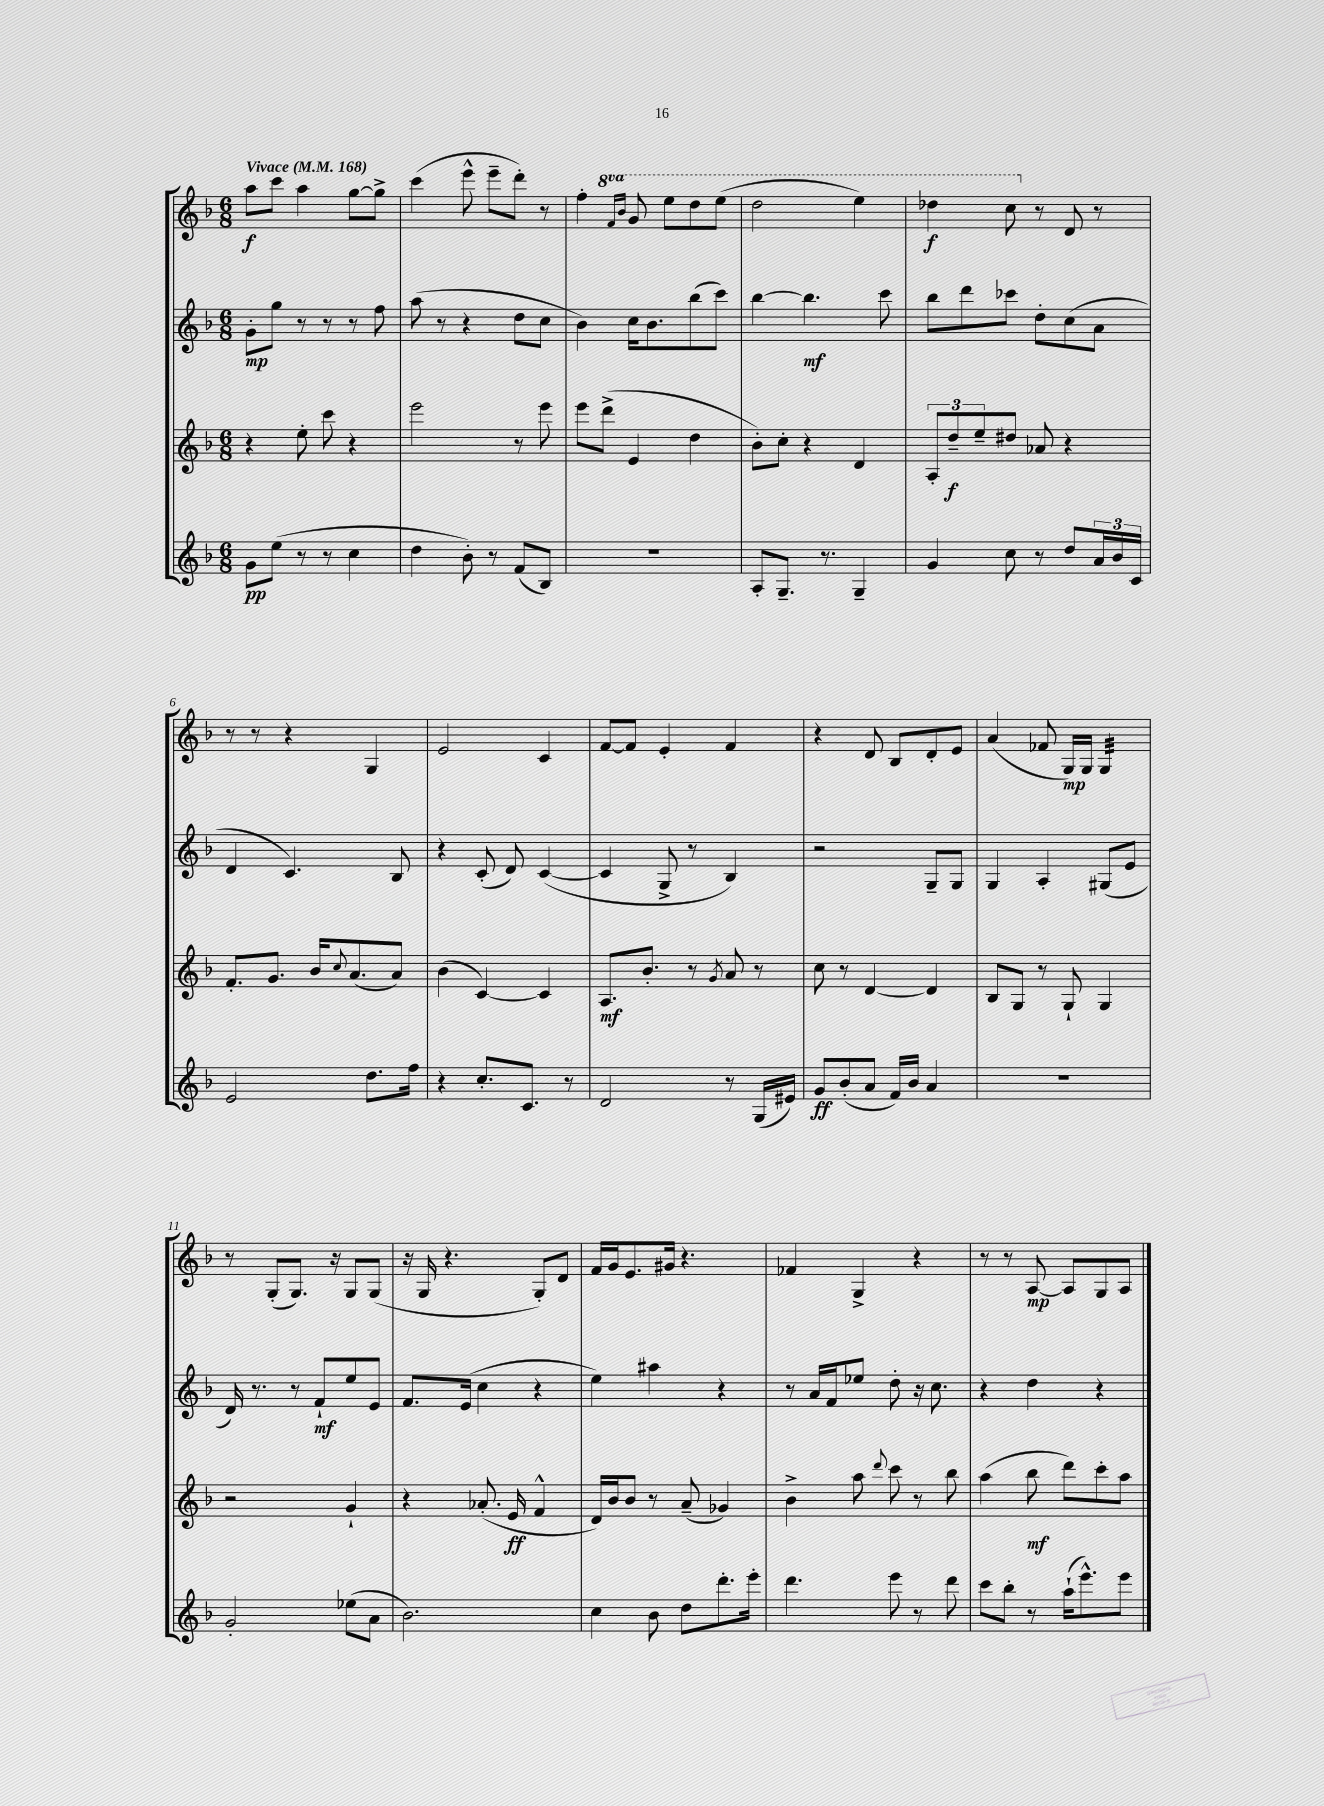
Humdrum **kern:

**kern	**kern	**kern	**kern
*staff4	*staff3	*staff2	*staff1
*clefG2	*clefG2	*clefG2	*clefG2
*k[b-]	*k[b-]	*k[b-]	*k[b-]
*M6/8	*M6/8	*M6/8	*M6/8
*MM168	*MM168	*MM168	*MM168
8g	4r	8g'	8aa
(8ee	.	8gg	8ccc
8r	8ee'	8r	4aa
8r	8ccc	8r	.
4cc	4r	8r	[8gg
.	.	8ff	8gg^]
=	=	=	=
4dd	2eee	(8aa	(4ccc
.	.	8r	.
8b-')	.	4r	8eee^^
8r	.	.	8eee~
(8f	8r	8dd	8ddd')
8B-)	8eee	8cc	8r
=	=	=	=
2.r	8eee	4b-)	4ff'
.	(8ddd^	.	.
.	.	.	16qqff
.	.	.	16qqbb-
.	4e	16cc	8gg
.	.	8.b-	.
.	.	.	8eee
.	4dd	(8bb-	8ddd
.	.	8ccc)	(8eee
=	=	=	=
8A'	8b-')	[4bb-	2ddd
8.G~	8cc'	.	.
.	4r	4.bb-]	.
8.r	.	.	.
4G~	4d	.	4eee)
.	.	8ccc	.
=	=	=	=
4g	12A'	8bb-	4ddd-
.	12dd~	.	.
.	.	8ddd	.
.	12ee~	.	.
8cc	8dd#	8ccc-	8ccc
8r	8a-	8dd'	8r
8dd	4r	(8cc	8d
24a	.	8a	8r
24b-	.	.	.
24c	.	.	.
=	=	=	=
2e	8.f'	4d	8r
.	.	.	8r
.	8.g	.	.
.	.	4.c)	4r
.	16b-	.	.
.	8qqcc	.	.
.	(8.a	.	.
8.dd	.	.	4G
.	8a)	8B-	.
16ff	.	.	.
=	=	=	=
4r	(4b-	4r	2e
8.cc'	[4c)	(8c'	.
.	.	8d)	.
8.c	.	.	.
.	4c]	([4c	4c
8r	.	.	.
=	=	=	=
2d	8.A	4c]	[8f
.	.	.	8f]
.	8.b-'	.	.
.	.	8G^	4e'
.	8r	8r	.
.	8qg	.	.
8r	8a	4B-)	4f
(16G	8r	.	.
16e#)	.	.	.
=	=	=	=
8g	8cc	2r	4r
(8b-'	8r	.	.
8a	[4d	.	8d
16f)	.	.	8B-
16b-	.	.	.
4a	4d]	8G~	8d'
.	.	8G	8e
=	=	=	=
2.r	8B-	4G	(4a
.	8G	.	.
.	8r	4A'	8f-
.	8G`	.	16G)
.	.	.	16G
.	4G	(8G#	4G
.	.	8e	.
=	=	=	=
2g'	2r	16d)	8r
.	.	8.r	.
.	.	.	(8G'
.	.	8r	8.G)
.	.	8f`	.
.	.	.	16r
(8ee-	4g`	8ee	8G
8a	.	8e	(8G
=	=	=	=
2.b-)	4r	8.f	16r
.	.	.	16G
.	.	.	4.r
.	.	(16e	.
.	(8.a-'	4cc	.
.	16e	.	.
.	4f^^	4r	8G')
.	.	.	8d
=	=	=	=
4cc	16d)	4ee)	16f
.	16b-	.	16g
.	8b-	.	8.e
8b-	8r	4aa#	.
.	.	.	16g#
8dd	(8a~	.	4.r
8.ddd'	4g-)	4r	.
16eee'	.	.	.
=	=	=	=
4.ddd	4b-^	8r	4f-
.	.	16a	.
.	.	16f	.
.	8aa	8ee-	4G^
.	8qqddd	.	.
8eee	8ccc	8dd'	.
8r	8r	16r	4r
.	.	8.cc	.
8ddd	8bb-	.	.
=	=	=	=
8ccc	(4aa	4r	8r
8bb-'	.	.	8r
8r	8bb-	4dd	[8A
(16aa`	8ddd)	.	8A]
8.eee^^)	.	.	.
.	8ccc'	4r	8G
8eee	8aa	.	8A
==	==	==	==
*-	*-	*-	*-
